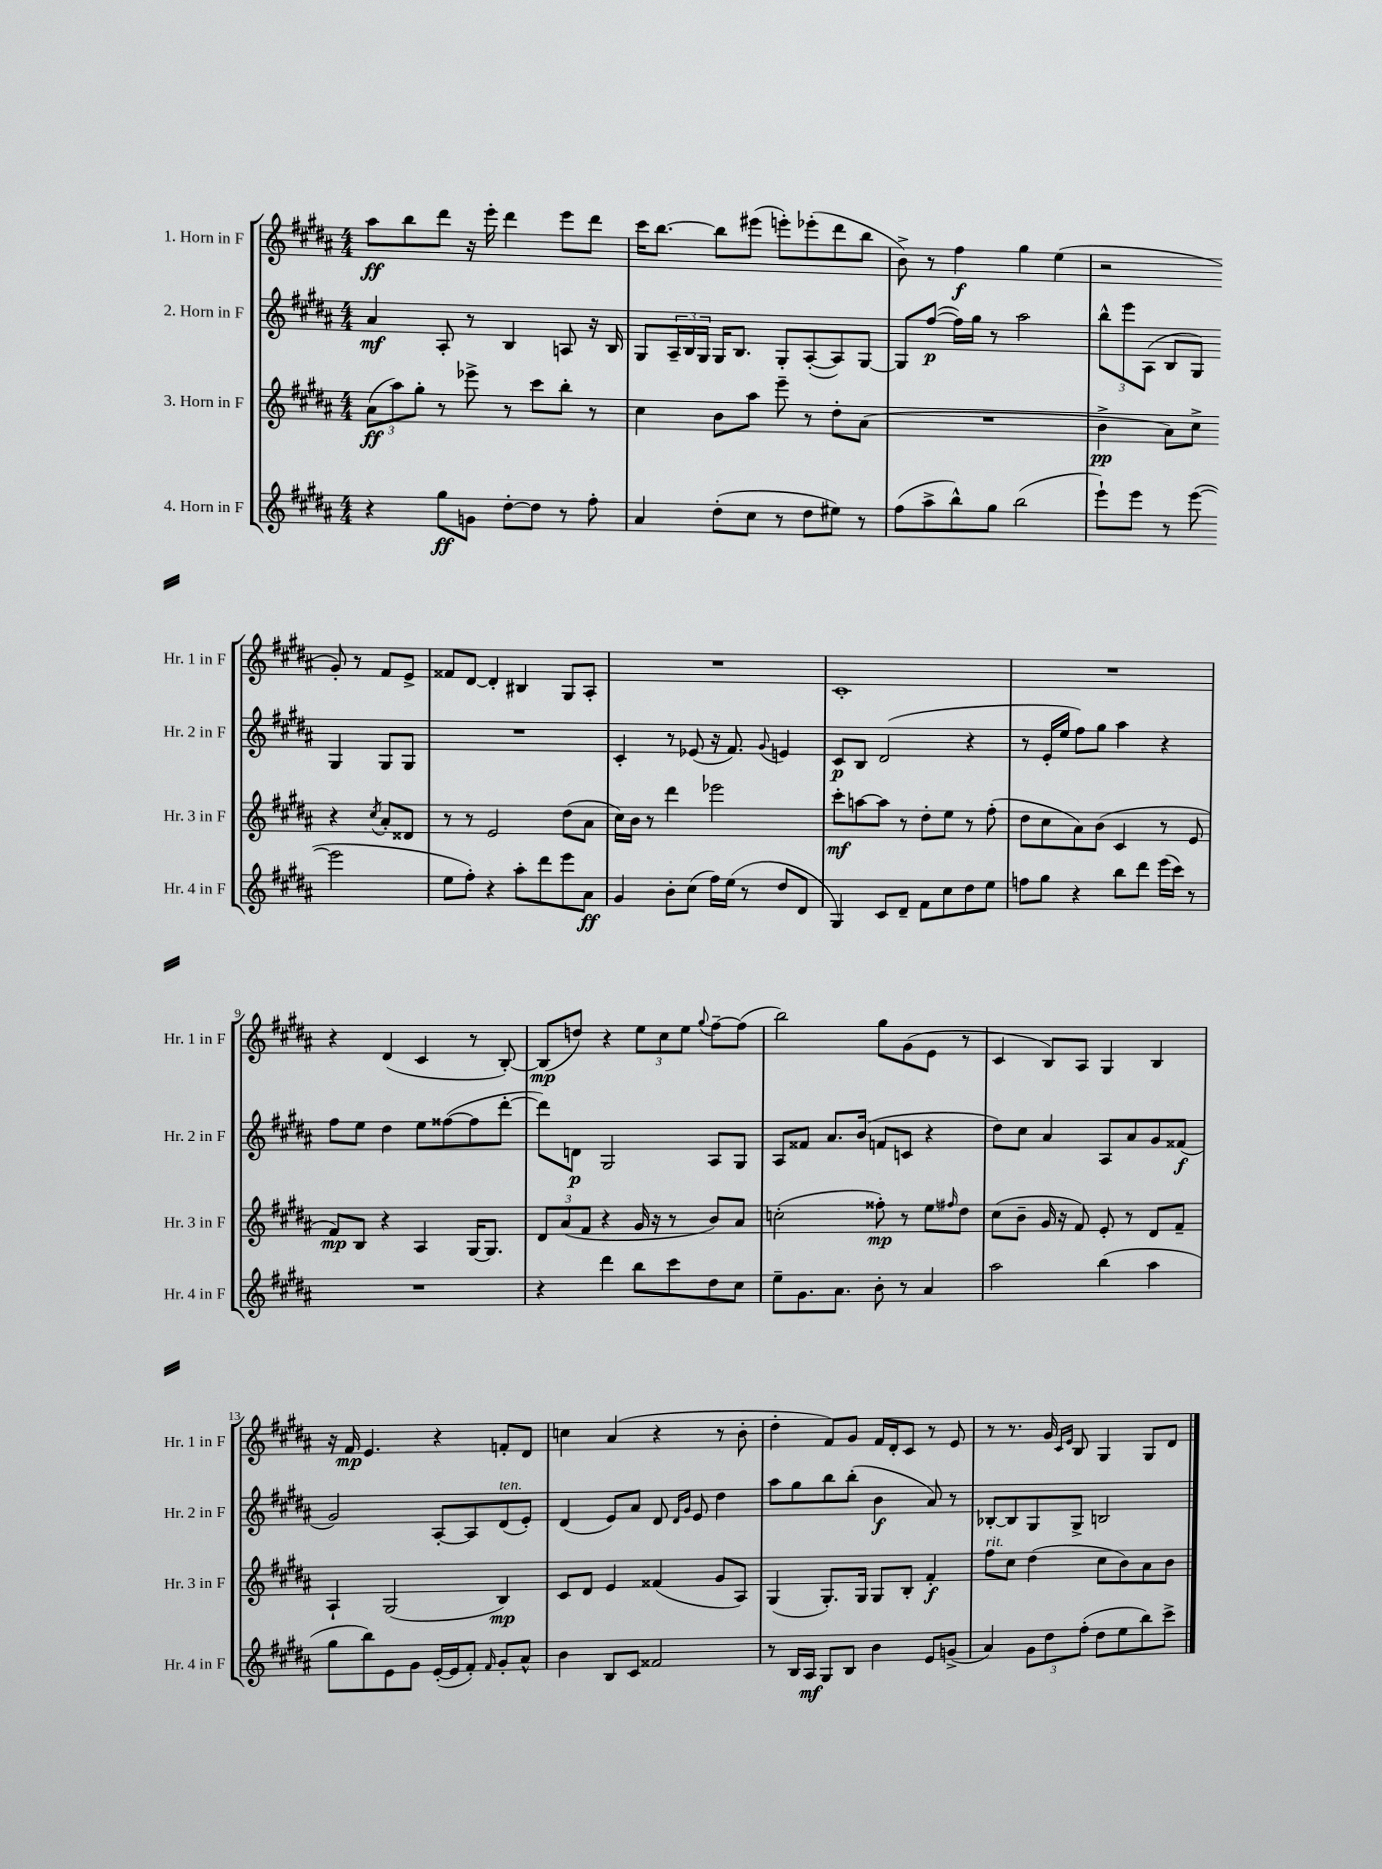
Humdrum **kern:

**kern	**dynam	**kern	**dynam	**kern	**dynam	**kern	**dynam
*part4	*part4	*part3	*part3	*part2	*part2	*part1	*part1
*staff4	*staff4	*staff3	*staff3	*staff2	*staff2	*staff1	*staff1
*I"4. Horn in F	*	*I"3. Horn in F	*	*I"2. Horn in F	*	*I"1. Horn in F	*
*I'Hr. 4 in F	*	*I'Hr. 3 in F	*	*I'Hr. 2 in F	*	*I'Hr. 1 in F	*
*clefG2	*	*clefG2	*	*clefG2	*	*clefG2	*
*k[f#c#g#d#a#]	*	*k[f#c#g#d#a#]	*	*k[f#c#g#d#a#]	*	*k[f#c#g#d#a#]	*
*M4/4	*	*M4/4	*	*M4/4	*	*M4/4	*
=1	=1	=1	=1	=1	=1	=1	=1
4r	.	(12a#\L	ff	4a#/	mf	8aa#\L	ff
.	.	12aa#\)	.	.	.	.	.
.	.	.	.	.	.	8bb\	.
.	.	12gg#'\J	.	.	.	.	.
8gg#\L	ff	8r	.	8A#'/	.	8ddd#\J	.
8gn\J	.	8eee-X^\	.	8r	.	16r	.
.	.	.	.	.	.	16eee'\	.
[8dd#'\L	.	8r	.	4B/	.	4ddd#\	.
8dd#\J]	.	8ccc#\L	.	.	.	.	.
8r	.	8bb'\J	.	8An/	.	8eee\L	.
8ff#'\	.	8r	.	16r	.	8ddd#\J	.
.	.	.	.	16B/	.	.	.
=2	=2	=2	=2	=2	=2	=2	=2
4a#/	.	4cc#\	.	8G#/L	.	16ccc#\KL	.
.	.	.	.	.	.	[8.bb\J	.
.	.	.	.	24A#~/L	.	.	.
.	.	.	.	24B/	.	.	.
.	.	.	.	24G#/JJ	.	.	.
(8dd#'\L	.	8b\L	.	16G#/KL	.	8bb\L]	.
.	.	.	.	8.B/J	.	.	.
8cc#\J	.	8aa#\J	.	.	.	(8eee#X\J	.
8r	.	8eee~\	.	8G#'/L	.	8eeen'\L)	.
8dd#\L	.	8r	.	([8A#'/	.	(8eee-X'\	.
8ee#X\J)	.	8dd#'\L	.	8A#/])	.	8ddd#\	.
8r	.	(8a#\J	.	[8G#/J	.	8bb\J	.
=3	=3	=3	=3	=3	=3	=3	=3
(8ff#\L	.	1r	.	8G#/L]	.	8b^\)	.
8aa#^\	.	.	.	([8ff#/J	p	8r	.
8bb^^\)	.	.	.	16ff#\LL])	.	4ff#\	f
.	.	.	.	16gg#\JJ	.	.	.
8gg#\J	.	.	.	8r	.	.	.
(2bb\	.	.	.	2aa#\	.	4gg#\	.
.	.	.	.	.	.	(4ee\	.
=4	=4	=4	=4	=4	=4	=4	=4
8eee`\L)	.	4b^\	pp	12bb^^\L	.	2r	.
.	.	.	.	12eee\	.	.	.
8eee\J	.	.	.	.	.	.	.
.	.	.	.	(12A#\J	.	.	.
8r	.	8a#\L)	.	8B/L	.	.	.
([8eee\	.	8cc#^\J	.	8G#/J)	.	.	.
2eee\]	.	4r	.	4G#/	.	8g#'/)	.
.	.	.	.	.	.	8r	.
.	.	8qcc#/	.	.	.	.	.
.	.	8a#'/L	.	8G#/L	.	8f#/L	.
.	.	8d##X/J	.	8G#/J	.	8e^/J	.
!!LO:LB:g=z
=5	=5	=5	=5	=5	=5	=5	=5
8ee\L	.	8r	.	1r	.	8f##X/L	.
8ff#'\J)	.	8r	.	.	.	[8d#/J	.
4r	.	2e/	.	.	.	4d#'/]	.
8aa#'\L	.	.	.	.	.	4B#X/	.
8ddd#\	.	.	.	.	.	.	.
8eee\	.	(8dd#\L	.	.	.	8G#/L	.
8a#\J	ff	8a#\J	.	.	.	8A#'/J	.
=6	=6	=6	=6	=6	=6	=6	=6
4g#/	.	16cc#\LL)	.	4c#'/	.	1r	.
.	.	16b\JJ	.	.	.	.	.
.	.	8r	.	.	.	.	.
8b'\L	.	4ddd#\	.	8r	.	.	.
(8cc#\J	.	.	.	(8e-X/	.	.	.
16ff#\LL)	.	2eee-X\	.	16r	.	.	.
(16ee\JJ	.	.	.	8.f#/)	.	.	.
8r	.	.	.	.	.	.	.
.	.	.	.	8qqg#/	.	.	.
8dd#/L	.	.	.	4en/	.	.	.
8d#/J	.	.	.	.	.	.	.
=7	=7	=7	=7	=7	=7	=7	=7
4G#/)	.	8ccc#'\L	mf	8c#/L	p	1c#'	.
.	.	[8aan\	.	8B/J	.	.	.
8c#/L	.	8aa\J]	.	(2d#/	.	.	.
8d#~/J	.	8r	.	.	.	.	.
8f#\L	.	8dd#'\L	.	.	.	.	.
8cc#\	.	8ee\J	.	.	.	.	.
8dd#\	.	8r	.	4r	.	.	.
8ee\J	.	(8ff#'\	.	.	.	.	.
=8	=8	=8	=8	=8	=8	=8	=8
8ffn\L	.	8dd#\L	.	8r	.	1r	.
8gg#\J	.	8cc#\	.	16e'/LL	.	.	.
.	.	.	.	16ee/JJ	.	.	.
4r	.	8a#\)	.	8ff#\L)	.	.	.
.	.	(8b\J	.	8gg#\J	.	.	.
8bb\L	.	4c#/	.	4aa#\	.	.	.
8ddd#\J	.	.	.	.	.	.	.
(16eee\LL	.	8r	.	4r	.	.	.
16ccc#\JJ)	.	.	.	.	.	.	.
8r	.	8e/	.	.	.	.	.
!!LO:LB:g=z
=9	=9	=9	=9	=9	=9	=9	=9
1r	.	8f#/L)	mp	8ff#\L	.	4r	.
.	.	8B/J	.	8ee\J	.	.	.
.	.	4r	.	4dd#\	.	(4d#/	.
.	.	4A#/	.	8ee\L	.	4c#/	.
.	.	.	.	([8ff##X\	.	.	.
.	.	[16G#/KL	.	8ff##\]	.	8r	.
.	.	8.G#/J]	.	.	.	.	.
.	.	.	.	[8ddd#'\J	.	[8B'/)	.
=10	=10	=10	=10	=10	=10	=10	=10
4r	.	12d#/L	.	8ddd#\L])	.	(8B/L]	mp
.	.	(12a#/	.	.	.	.	.
.	.	.	.	8dn\J	p	8ddn/J)	.
.	.	12f#/J	.	.	.	.	.
4ddd#\	.	4r	.	2G#/	.	4r	.
8bb\L	.	16g#/	.	.	.	12ee\L	.
.	.	16r	.	.	.	.	.
.	.	.	.	.	.	12cc#\	.
8ccc#\	.	8r	.	.	.	.	.
.	.	.	.	.	.	12ee\J	.
.	.	.	.	.	.	8qqgg#/	.
8dd#\	.	8b/L)	.	8A#/L	.	[8ff#~\L	.
8cc#\J	.	8a#/J	.	8G#/J	.	(8ff#\J]	.
=11	=11	=11	=11	=11	=11	=11	=11
8ee~\L	.	(2ccn'\	.	8A#/L	.	2bb\)	.
8.g#\	.	.	.	8f##X/J	.	.	.
.	.	.	.	8.a#/L	.	.	.
8.a#\J	.	.	.	.	.	.	.
.	.	.	.	(16b/Jk	.	.	.
8b'\	.	8ff##X'\)	mp	8fn/L	.	8gg#\L	.
8r	.	8r	.	8cn/J	.	(8g#\	.
4a#/	.	8ee\L	.	4r	.	8e\J	.
.	.	16qqff#X/	.	.	.	.	.
.	.	8dd#\J	.	.	.	8r	.
=12	=12	=12	=12	=12	=12	=12	=12
2aa#\	.	(8cc#\L	.	8dd#\L)	.	4c#/	.
.	.	8b~\J	.	8cc#\J	.	.	.
.	.	16g#/	.	4a#/	.	8B/L)	.
.	.	16r	.	.	.	.	.
.	.	8f#/)	.	.	.	8A#/J	.
(4bb\	.	8e'/	.	8A#/L	.	4G#/	.
.	.	8r	.	8a#/	.	.	.
4aa#\	.	8d#/L	.	8g#/	.	4B/	.
.	.	8f#~/J	.	(8f##X/J	f	.	.
!!LO:LB:g=z
=13	=13	=13	=13	=13	=13	=13	=13
8gg#\L	.	4A#`/	.	2g#/)	.	16r	.
.	.	.	.	.	.	16f#/	mp
8bb\)	.	.	.	.	.	4.e/	.
8e\	.	(2G#/	.	.	.	.	.
8g#\J	.	.	.	.	.	.	.
([16e'/LL	.	.	.	[8A#'/L	.	4r	.
16e/J]	.	.	.	.	.	.	.
8f#'/J)	.	.	.	8A#/]	.	.	.
16qqf#/	.	.	.	.	.	.	.
!	!	!	!	!LO:TX:a:i:t=ten.	!	!	!
8g#'/L	.	4B/)	mp	(8d#/	.	8fn'/L	.
8a#^^/J	.	.	.	8e'/J)	.	8d#/J	.
=14	=14	=14	=14	=14	=14	=14	=14
4b\	.	8c#/L	.	(4d#/	.	4ccn\	.
.	.	8d#/J	.	.	.	.	.
8B/L	.	4e/	.	8e/L)	.	(4a#/	.
8c#/J	.	.	.	8a#/J	.	.	.
2f##X/	.	(4f##X/	.	8d#/	.	4r	.
.	.	.	.	16qqd#/LL	.	.	.
.	.	.	.	16qqg#/JJ	.	.	.
.	.	.	.	8e/	.	.	.
.	.	8g#/L	.	4dd#\	.	8r	.
.	.	8A#/J)	.	.	.	8b'\	.
=15	=15	=15	=15	=15	=15	=15	=15
8r	.	(4G#/	.	8aa#\L	.	4dd#'\	.
16B/LL	.	.	.	8gg#\	.	.	.
16A#/JJ	mf	.	.	.	.	.	.
8G#/L	.	8.G#'/L)	.	8bb\	.	8f#/L)	.
8B/J	.	.	.	(8bb'\J	.	8g#/J	.
.	.	16G#/Jk	.	.	.	.	.
4b\	.	8G#/L	.	4b\	f	16f#/LL	.
.	.	.	.	.	.	16d#'/J	.
.	.	8B'/J	.	.	.	8c#/J	.
8e/L	.	4f#'/	f	8a#/)	.	8r	.
(8gn^/J	.	.	.	8r	.	8e/	.
=16	=16	=16	=16	=16	=16	=16	=16
!	!	!LO:TX:a:i:t=rit.	!	!	!	!	!
4a#/)	.	8ff#\L	.	[8B-X'/L	.	8r	.
.	.	8cc#\J	.	8B-/]	.	8.r	.
12g#\L	.	(4dd#\	.	8G#/	.	.	.
.	.	.	.	.	.	16g#/	.
12dd#\	.	.	.	.	.	.	.
.	.	.	.	.	.	16qqc#/LL	.
.	.	.	.	.	.	16qqe/JJ	.
.	.	.	.	8G#^/J	.	8B/	.
(12ff#'\J	.	.	.	.	.	.	.
8dd#\L	.	8cc#\L	.	2Bn/	.	4G#/	.
8ee\	.	8b\)	.	.	.	.	.
8bb\)	.	8a#\	.	.	.	8G#/L	.
8ccc#^\J	.	8b\J	.	.	.	8d#/J	.
==	==	==	==	==	==	==	==
*-	*-	*-	*-	*-	*-	*-	*-
